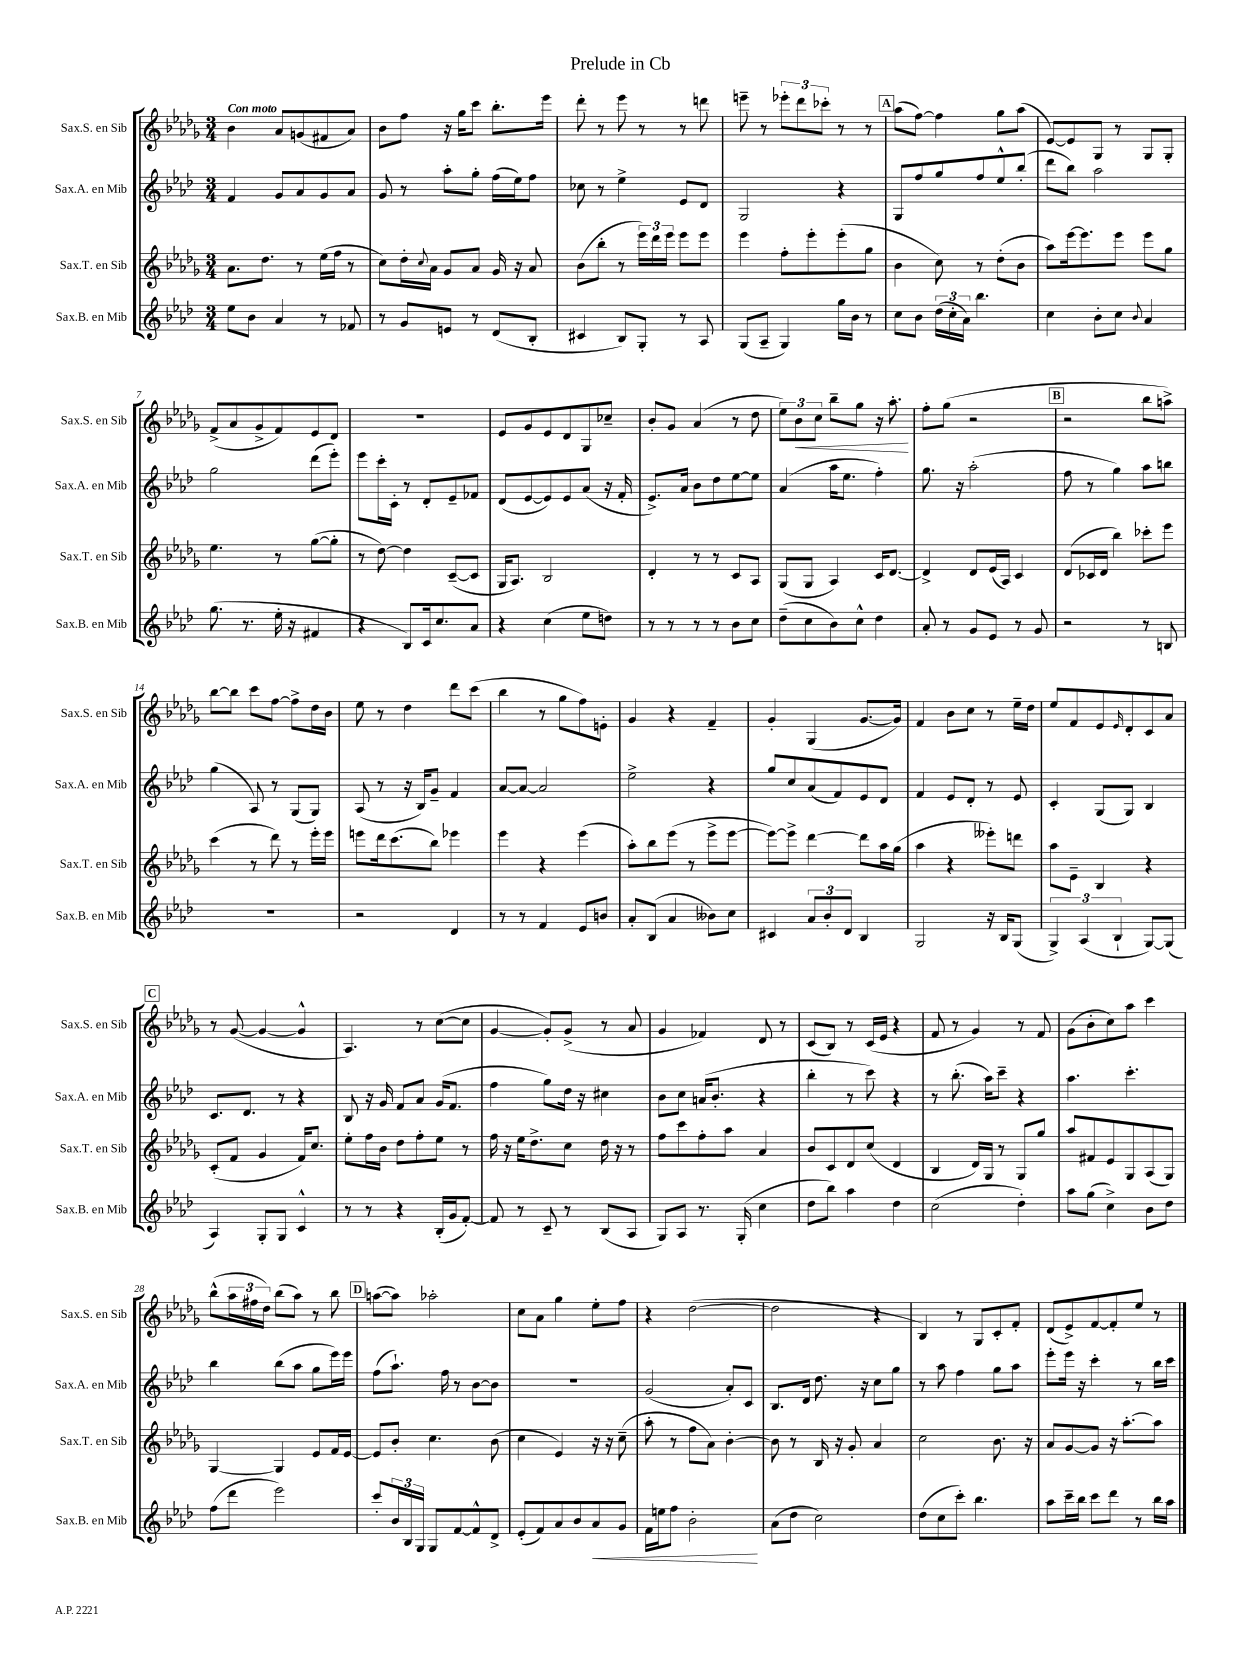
\header { title = "Prelude in Cb" }
<<
\new StaffGroup <<
\new Staff = "s0" \with { instrumentName = "Sax.S. en Sib" shortInstrumentName = "Sax.S. en Sib" } {
    \clef treble \key des \major \numericTimeSignature \time 3/4 \tempo "Con moto"
    bes'4 aes'8 g'8( fis'8 aes'8) |
    bes'8 f''8 r16 ges''16 c'''8 bes''8.-. ees'''16 |
    des'''8-. r8 ees'''8 r8 r8 d'''8 |
    e'''8-- r8 \tuplet 3/2 { ees'''8-. des'''8 ces'''8-. } r8 r8 |
    \mark \markup { \box "A" } aes''8( f''8~) f''4 ges''8 aes''8( |
    ees'8~) ees'8 ges8 r8 ges8 ges8-. |
    f'8->( aes'8 ges'8-> f'8) ees'8 des'8 |
    R2. |
    ees'8 ges'8 ees'8 des'8 ges8 ces''8-- |
    bes'8-. ges'8 aes'4( r8 des''8 |
    \tuplet 3/2 { ees''8) bes'8\< c''8 } bes''8-- ges''8 r16 aes''8.-.\! |
    f''8-. ges''8( r2 |
    \mark \markup { \box "B" } r2 bes''8 a''8->) |
    bes''8~ bes''8 c'''8 f''8~ f''8-> des''16 bes'16 |
    ees''8 r8 des''4 des'''8 c'''8( |
    bes''4 r8 ges''8 f''8) e'8-. |
    ges'4 r4 f'4-- |
    ges'4-. ges4( ges'8.~ ges'16) |
    f'4 bes'8 c''8 r8 ees''16-- des''16 |
    ees''8 f'8 ees'8 \grace { ees'16 } des'8-. c'8 aes'8 |
    \mark \markup { \box "C" } r8 ges'8~( ges'4~ ges'4-^ |
    aes4.) r8 c''8~( c''8 |
    ges'4~ ges'8-.) ges'8->( r8 aes'8 |
    ges'4 fes'4) des'8 r8 |
    c'8( bes8) r8 c'16( ees'16 r4 |
    f'8 r8 ges'4) r8 f'8 |
    ges'8( bes'8-. c''8) aes''8 c'''4 |
    bes''8-^( \tuplet 3/2 { aes''16 fis''16 des''16) } bes''8( aes''8) r8 bes''8 |
    \mark \markup { \box "D" } a''8~( a''8) aes''2-. |
    c''8 aes'8 ges''4 ees''8-. f''8 |
    r4 des''2~( |
    des''2 r4 |
    bes4) r8 ges8 c'8-. f'8-. |
    des'8( ees'8->) f'8~ f'8-. ees''8 r8 \bar "|." |
}
\new Staff = "s1" \with { instrumentName = "Sax.A. en Mib" shortInstrumentName = "Sax.A. en Mib" } {
    \clef treble \key aes \major \numericTimeSignature \time 3/4
    f'4 g'8 aes'8 g'8 aes'8 |
    g'8 r8 aes''8-. g''8-. f''16( ees''16) f''8 |
    ces''8 r8 ees''4-> ees'8 des'8 |
    g2 r4 |
    \mark \markup { \box "A" } g8 f''8 g''8 f''8 ees''8-^ bes''8-.( |
    des'''8 bes''8) aes''2 |
    g''2 des'''8( ees'''8-.) |
    ees'''8 c'''16-. c'16-. r8 des'8-. ees'8-- fes'8 |
    des'8( ees'8~ ees'8) ees'8 aes'8( r16 f'16-. |
    ees'8.->) aes'16 bes'8 des''8 ees''8~ ees''8 |
    aes'4( aes''16 ees''8. f''4-.) |
    g''8. r16 aes''2-.( |
    \mark \markup { \box "B" } f''8 r8 g''4) aes''8 b''8 |
    g''4( aes8) r8 g8( g8) |
    aes8( r8 r16 bes16) g'8-- f'4 |
    aes'8~ aes'8~ aes'2 |
    ees''2-> r4 |
    g''8 c''8 aes'8( f'8) ees'8 des'8 |
    f'4 ees'8 des'8-. r8 ees'8 |
    c'4-. g8( g8) bes4 |
    \mark \markup { \box "C" } c'8. des'8. r8 r4 |
    bes8 r16 g'16 f'8 aes'8 g'16( f'8. |
    f''4 g''8) des''16 r16 cis''4 |
    bes'8 c''8 a'16( bes'8.-. r4 |
    bes''4-. r8 c'''8) r4 |
    r8 bes''8.-.( aes''16) c'''8-- r4 |
    aes''4. c'''4.-. |
    bes''4 bes''8( aes''8 g''8 ees'''16) ees'''16 |
    \mark \markup { \box "D" } f''8( aes''8.-!) f''16 r8 bes'8~ bes'8 |
    R2. |
    g'2( aes'8-.) c'8 |
    bes8. des'16 des''8. r16 c''8 g''8 |
    r8 aes''8 f''4 g''8 aes''8 |
    ees'''8-. ees'''16 r16 c'''4-. r8 bes''16 c'''16 \bar "|." |
}
\new Staff = "s2" \with { instrumentName = "Sax.T. en Sib" shortInstrumentName = "Sax.T. en Sib" } {
    \clef treble \key des \major \numericTimeSignature \time 3/4
    aes'8. des''8. r8 ees''16( f''16 r8 |
    c''8) des''16-. \appoggiatura { c''8 } aes'16 ges'8 aes'8 ges'16 r16 aes'8 |
    bes'8( bes''8-. r8 \tuplet 3/2 { ees'''16) des'''16 ees'''16 } ees'''8 ees'''8 |
    ees'''4 f''8-. ees'''8-. ees'''8-.( ges''8 |
    \mark \markup { \box "A" } bes'4 c''8) r8 des''8-.( bes'8 |
    aes''8) ees'''16~ ees'''8. ees'''8 ees'''8 ges''8 |
    ees''4. r8 ges''8~( ges''8-. |
    r8 des''8~) des''4 c'8~--( c'8 |
    ges16 aes8.) bes2 |
    des'4-. r8 r8 c'8 aes8 |
    ges8( ges8 aes4) c'16 des'8.~ |
    des'4-> des'8 ees'16( aes16) c'4 |
    \mark \markup { \box "B" } des'8( ces'16 des'16 bes''4) ces'''8-. ees'''8 |
    c'''4( r8 des'''8) r8 ees'''16-. ees'''16 |
    e'''8 des'''16 c'''8.( bes''8) ees'''4 |
    ees'''4 r4 ees'''4( |
    aes''8-.) bes''8 ees'''8( r8 ees'''8-> ees'''8~ |
    ees'''8~) ees'''8-> des'''4~ des'''8 aes''16 ges''16( |
    aes''4 r4 eeses'''8-.) d'''8 |
    aes''8 ees'8-- bes4 r4 |
    \mark \markup { \box "C" } c'8-.( f'8 ges'4 f'16) c''8. |
    ees''8-. f''16 bes'16 des''8 f''8-. ees''8 r8 |
    f''16 r16 ees''16 des''8.-> c''8 des''16 r16 r8 |
    f''8 c'''8 f''8-. aes''8 aes'4 |
    bes'8 c'8 des'8 c''8( des'4 |
    bes4 des'16) ges16 r8 ges8 ges''8 |
    aes''8 fis'8 ees'8 ges8 aes8( ges8) |
    ges4~ ges4 ees'8 f'16 ees'16~ |
    \mark \markup { \box "D" } ees'8 bes'8-. c''4. bes'8( |
    c''4 ees'4) r16 r16 c''8--( |
    aes''8-. r8 f''8 aes'8) bes'4~-. |
    bes'8 r8 bes16 r16 ges'8-. aes'4 |
    c''2 bes'8. r16 |
    aes'8 ges'8~ ges'8 r16 aes''8.~-. aes''8 \bar "|." |
}
\new Staff = "s3" \with { instrumentName = "Sax.B. en Mib" shortInstrumentName = "Sax.B. en Mib" } {
    \clef treble \key aes \major \numericTimeSignature \time 3/4
    ees''8 bes'8 aes'4 r8 fes'8 |
    r8 g'8 e'8 r8 des'8( bes8-. |
    cis'4 bes8) g8-. r8 aes8 |
    g8( aes8-- g4) g''16 bes'16 r8 |
    \mark \markup { \box "A" } c''8 bes'8 \tuplet 3/2 { des''16( c''16-. aes'16) } bes''4. |
    c''4 bes'8-. c''8 \appoggiatura { bes'8 } aes'4 |
    g''8.( r8. ees''16-. r16 fis'4 |
    r4 bes8) c'16 c''8. aes'8 |
    r4 c''4( ees''8 d''8) |
    r8 r8 r8 r8 bes'8 c''8 |
    des''8--( c''8 bes'8) c''8-^ des''4 |
    aes'8-. r8 g'8 ees'8 r8 g'8 |
    \mark \markup { \box "B" } r2 r8 b8 |
    R2. |
    r2 des'4 |
    r8 r8 f'4 ees'8 b'8 |
    aes'8-. bes8( aes'4 beses'8) c''8 |
    cis'4 \tuplet 3/2 { aes'8 bes'8-. des'8 } bes4 |
    g2 r16 bes16 g8( |
    \tuplet 3/2 { g4->) aes4( bes4-! } g8~) g8( |
    \mark \markup { \box "C" } aes4) g8-. g8 c'4-^ |
    r8 r8 r4 bes16-.( g'16 f'8~-.) |
    f'8 r8 c'8-- r8 bes8( aes8 |
    g8) aes8 r8. g16-.( c''4 |
    des''8 bes''8) aes''4 des''4 |
    c''2( des''4-.) |
    aes''8 g''8( c''4->) bes'8 des''8 |
    f''8( des'''8 ees'''2) |
    \mark \markup { \box "D" } c'''8-. \tuplet 3/2 { bes'16 bes16 g16 } g8 f'8~ f'8-^ des'8-> |
    ees'8-.( f'8) aes'8 bes'8 aes'8\< g'8 |
    f'16 e''16 f''8 bes'2-.\! |
    aes'8( des''8 c''2) |
    des''8( c''8 c'''8-.) bes''4. |
    aes''8 c'''16-- bes''16 c'''8 des'''8 r8 bes''16 aes''16 \bar "|." |
}
>>
>>
